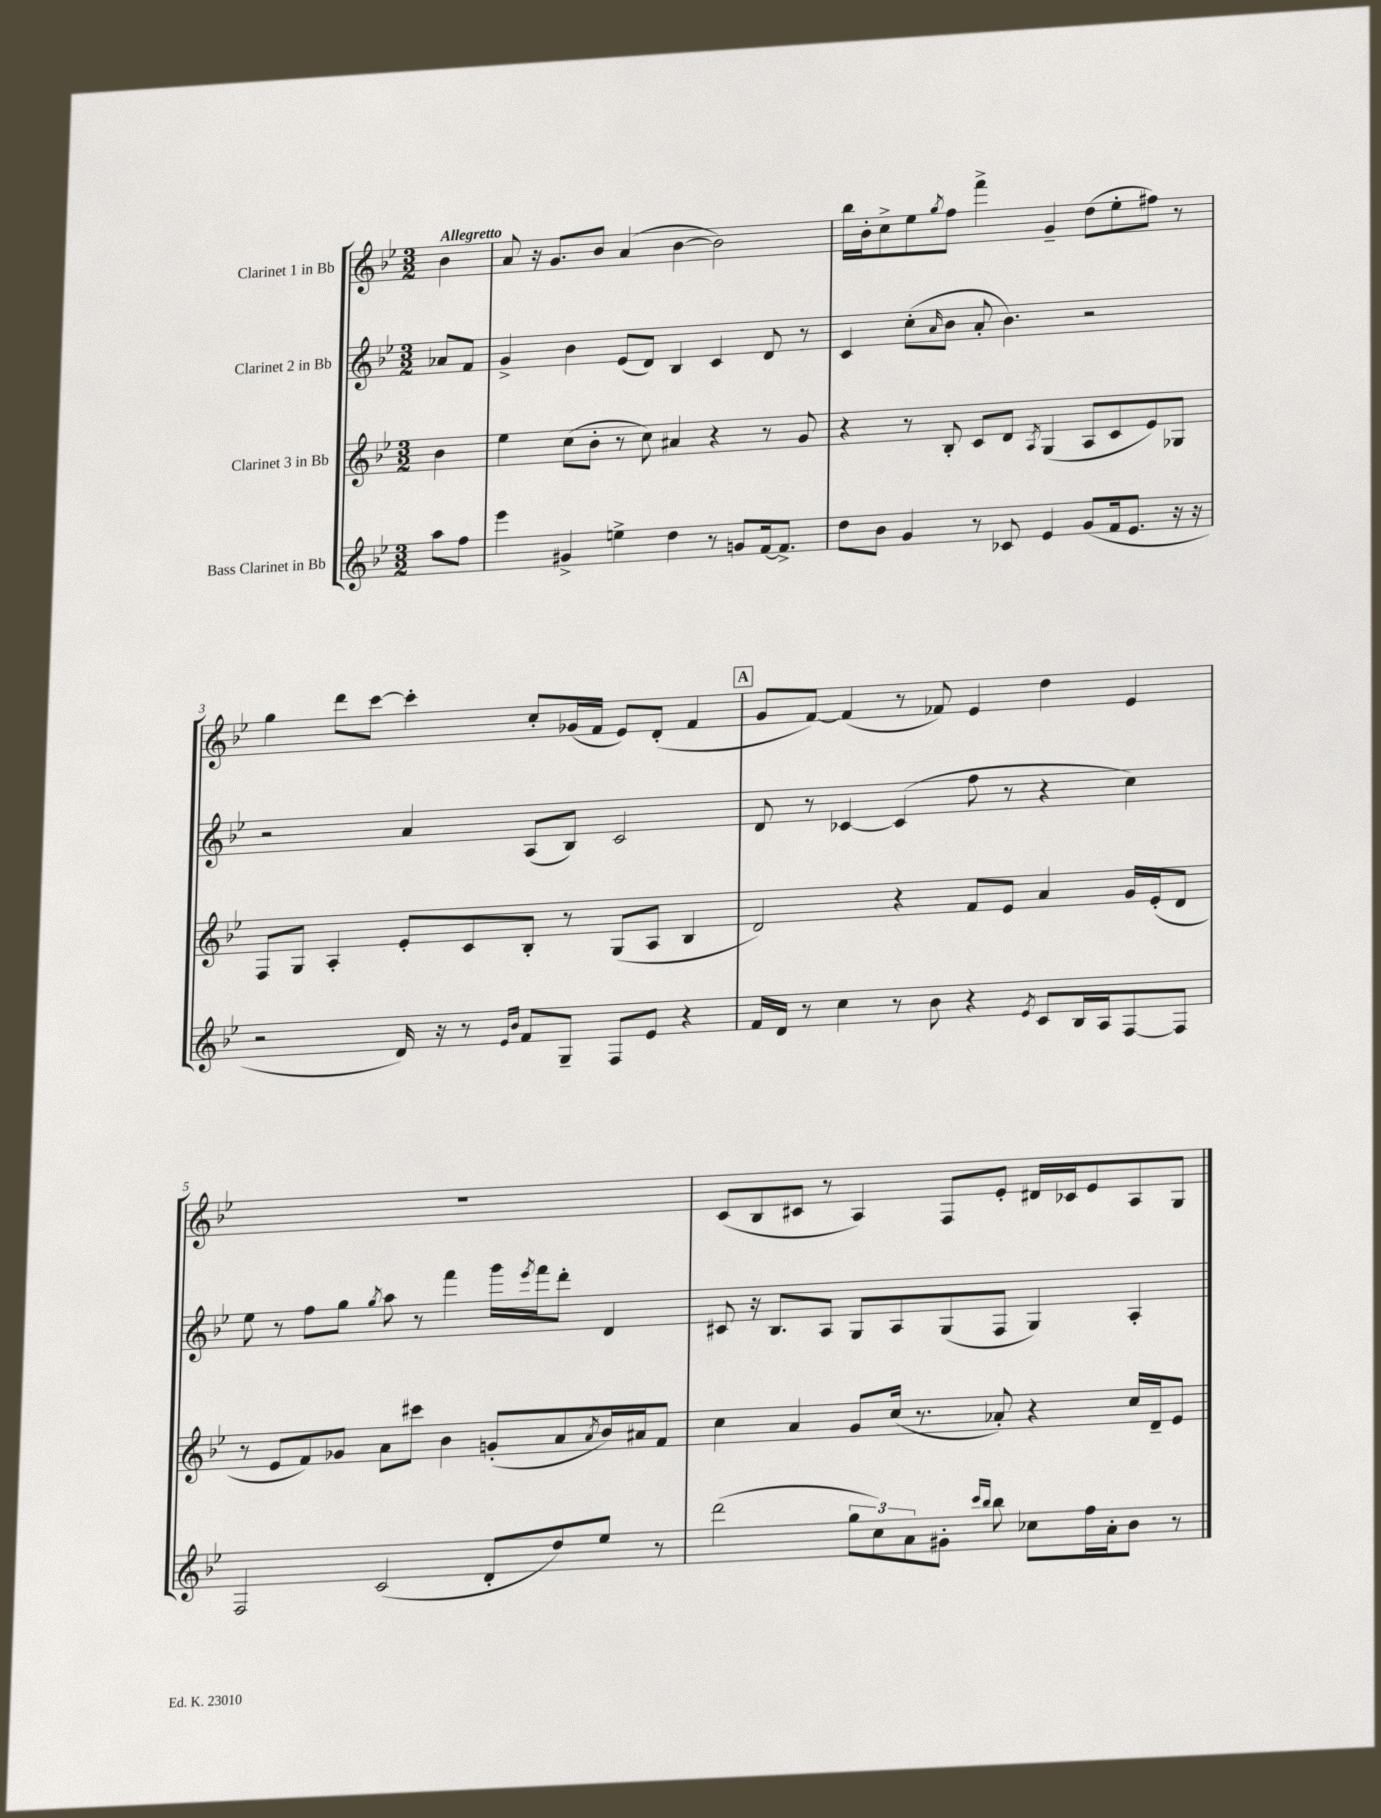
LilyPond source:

<<
\new StaffGroup <<
\new Staff = "s0" \with { instrumentName = "Clarinet 1 in Bb" } {
    \clef treble \key bes \major \numericTimeSignature \time 3/2 \partial 4 \tempo "Allegretto"
    bes'4 |
    a'8 r16 g'8. bes'8 a'4( bes'4~ bes'2) |
    bes''16 bes'16-. c''8-> ees''8 \acciaccatura { g''8 } f''8 f'''4-> g'4-- d''8( ees''8-. fis''8) r8 |
    g''4 d'''8 c'''8~ c'''4-. c''8-. ges'16( f'16 ees'8) d'8-.( f'4 |
    \mark \markup { \box "A" } g'8 f'8~) f'4( r8 fes'8) ees'4 d''4 ees'4 |
    R1. |
    c'8( bes8 cis'8 r8 a4) f8 ees'8-. dis'16 ces'16 ees'8 a8 g8 \bar "|." |
}
\new Staff = "s1" \with { instrumentName = "Clarinet 2 in Bb" } {
    \clef treble \key bes \major \numericTimeSignature \time 3/2 \partial 4
    aes'8 f'8 |
    g'4-> bes'4 ees'8( d'8) bes4 c'4 d'8 r8 |
    c'4 c''8-.( \grace { a'16 } bes'8 a'8-. bes'4.) r2 |
    r2 a'4 a8( bes8) c'2 |
    \mark \markup { \box "A" } d'8 r8 ces'4~ ces'4( f''8 r8 r4 c''4) |
    ees''8 r8 f''8 g''8 \acciaccatura { g''8 } a''8 r8 f'''4 g'''16 \acciaccatura { ees'''8 } f'''16 d'''8-. d'4 |
    cis'8 r16 bes8. a8 g8 a8 g8( f8 g4) a4-. \bar "|." |
}
\new Staff = "s2" \with { instrumentName = "Clarinet 3 in Bb" } {
    \clef treble \key bes \major \numericTimeSignature \time 3/2 \partial 4
    bes'4 |
    ees''4 c''8( bes'8-. r8 c''8) ais'4 r4 r8 g'8 |
    r4 r8 bes8-. c'8 d'8 \acciaccatura { a8 } g4( a8 c'8 ees'8) ges8 |
    f8 g8 a4-. ees'8-. c'8 bes8-. r8 g8( a8 bes4 |
    \mark \markup { \box "A" } d'2) r4 f'8 ees'8 a'4 g'16 ees'16-.( d'8 |
    r8 ees'8 f'8) ges'8 a'8 cis'''8 bes'4 g'8-.( a'8 \acciaccatura { a'8 } bes'16) ais'16 f'8 |
    c''4 a'4 g'8 c''16( r8. aes'8-.) r4 c''16 d'16-- ees'8 \bar "|." |
}
\new Staff = "s3" \with { instrumentName = "Bass Clarinet in Bb" } {
    \clef treble \key bes \major \numericTimeSignature \time 3/2 \partial 4
    a''8 f''8 |
    ees'''4 gis'4-> e''4-> d''4 r8 g'8 f'16~ f'8.-> |
    d''8 bes'8 g'4 r8 ces'8 ees'4 g'8( f'16 ees'8. r16 r16 |
    r2 d'16) r16 r8 \grace { ees'16 bes'16 } f'8 g8-- f8 ees'8 r4 |
    \mark \markup { \box "A" } f'16 d'16 r8 c''4 r8 bes'8 r4 \acciaccatura { ees'8 } c'8 bes16 a16 f8~ f8 |
    f2 c'2( d'8-. d''8) ees''8 r8 |
    d'''2( \tuplet 3/2 { g''8 c''8) a'8 } gis'8-. \grace { c'''16 bes''16 } bes''8 ces''8 f''16 a'16-. bes'8 r8 \bar "|." |
}
>>
>>
